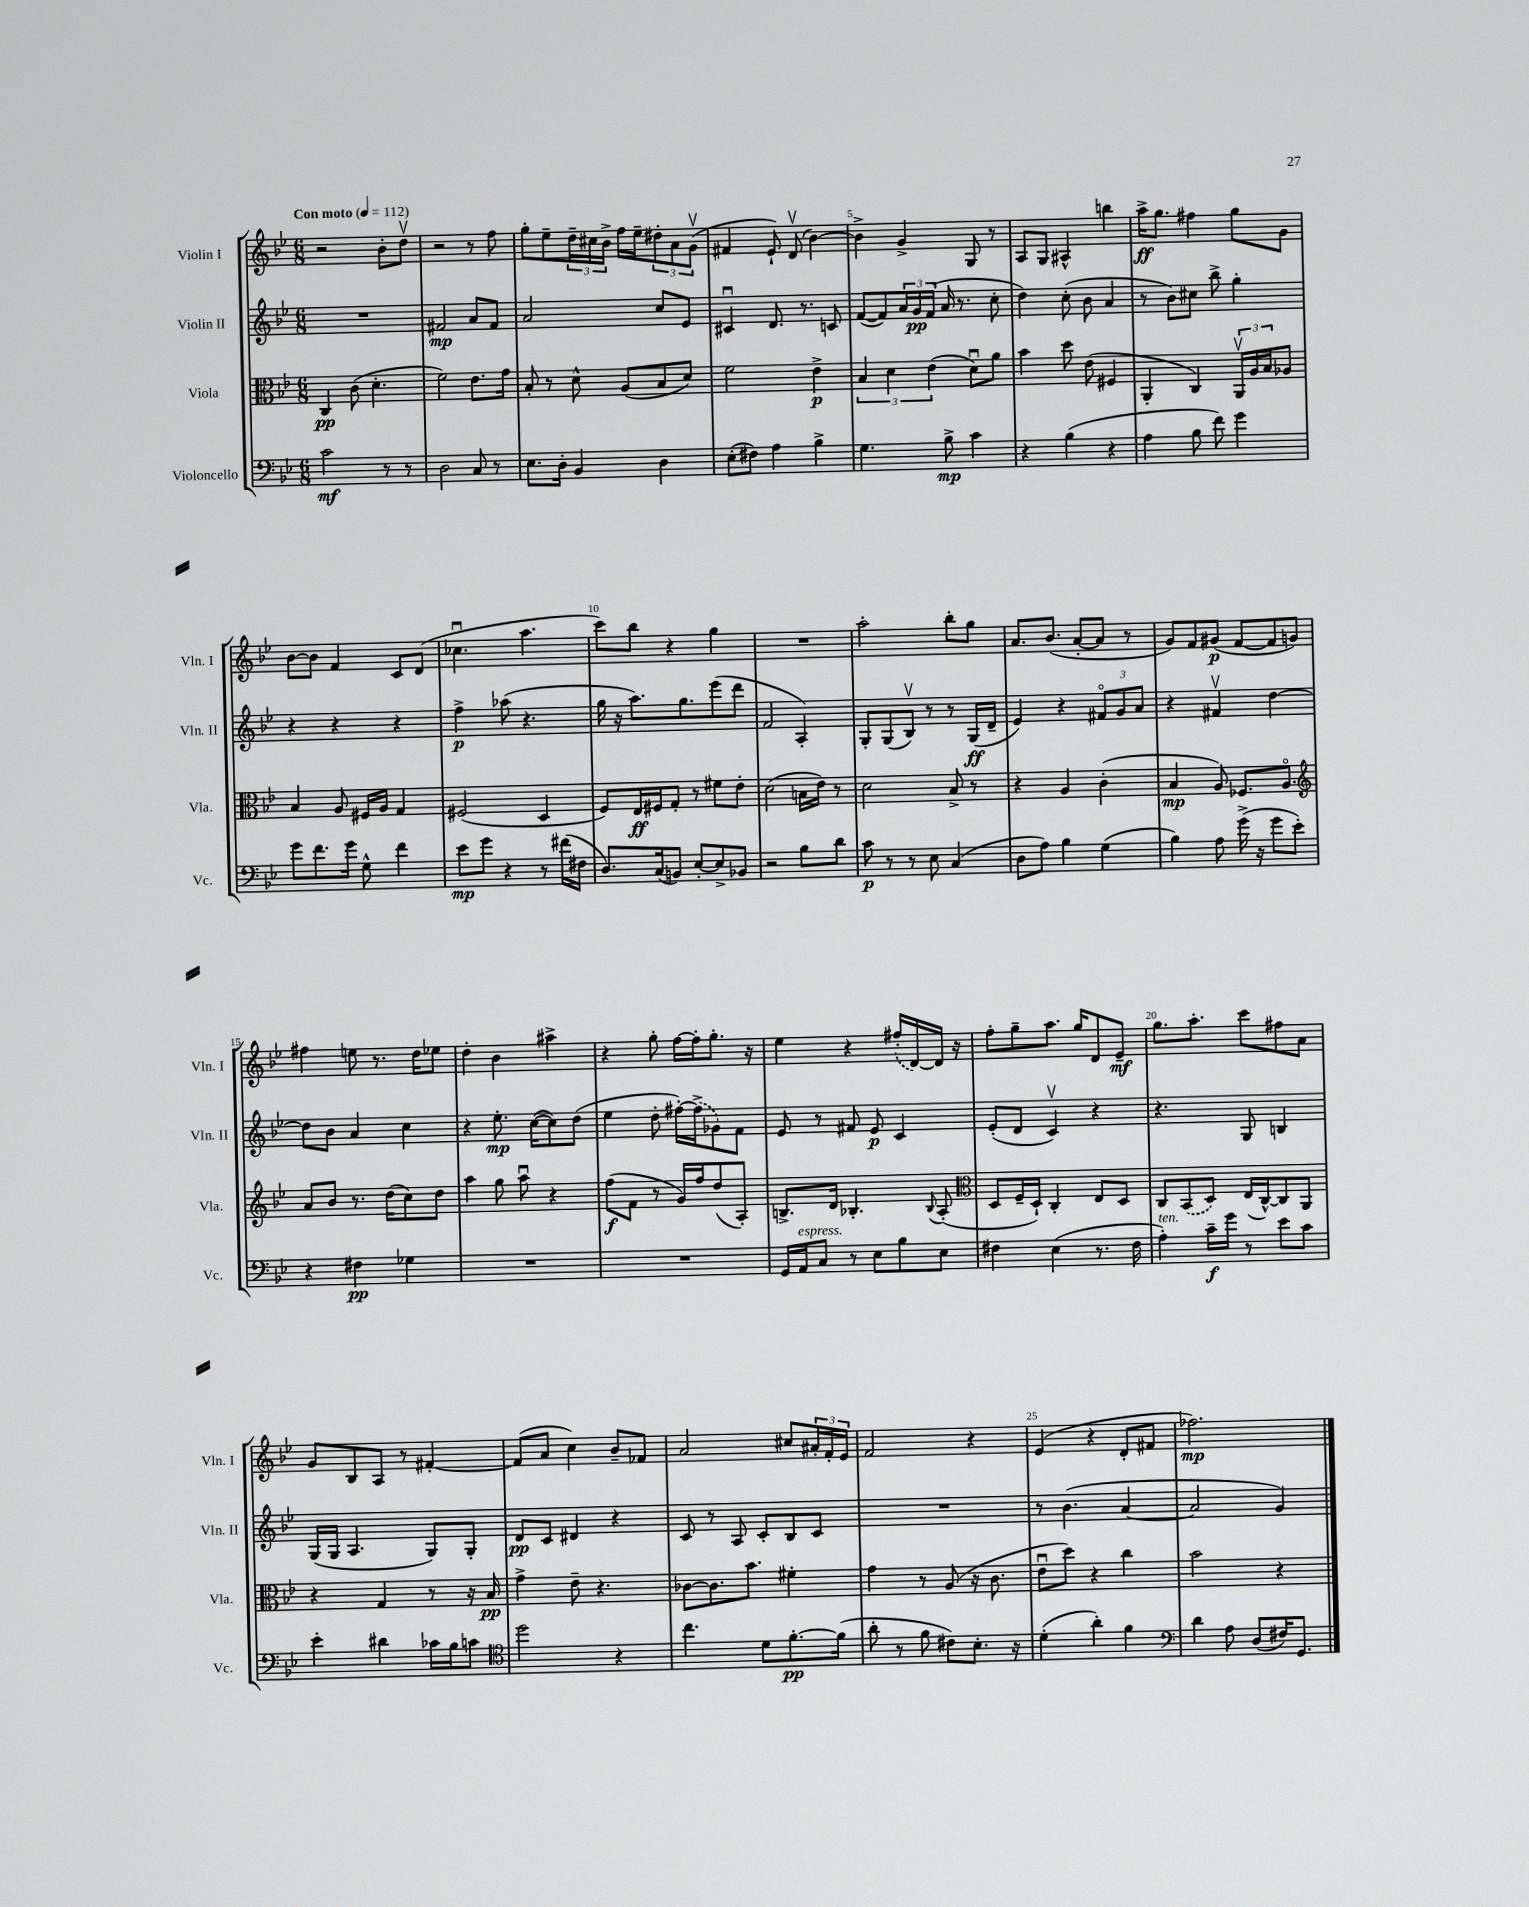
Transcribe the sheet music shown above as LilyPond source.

<<
\new StaffGroup <<
\new Staff = "s0" \with { instrumentName = "Violin I" shortInstrumentName = "Vln. I" } {
    \clef treble \key bes \major \numericTimeSignature \time 6/8 \tempo "Con moto" 4 = 112
    r2 bes'8-. d''8\upbow |
    r2 r8 f''8 |
    g''8-. ees''8-- \tuplet 3/2 { d''16-- cis''16 bes'16-> } f''16 ees''16-- \tuplet 3/2 { dis''8-. a'8 g'8\upbow( } |
    fis'4 ees'8-!) d'8\upbow( bes'4~) |
    bes'4-> g'4-> g8 r8 |
    a8 g8 ais4-^ b''4 |
    a''16->\ff g''8. fis''4 g''8 g'8 |
    bes'8~ bes'8 f'4 c'8 d'8( |
    ces''4.\downbow a''4. |
    c'''8) bes''8 r4 g''4 |
    R2. |
    a''2-. bes''8-. g''8 |
    a'8. bes'8.( a'8~-. a'8 r8 |
    g'8) f'8 gis'8\p( f'8~ f'8 g'8) |
    fis''4 e''8 r8. d''16 ees''8 |
    d''4-. bes'4 ais''4-> |
    r4 g''8-. f''16~ f''16-. g''8.-. r16 |
    ees''4 r4 \once \slurDashed fis''16-.( d'16~) d'16 r16 |
    f''8-. g''8-- a''8. g''16 d'8 ees'8--\mf |
    g''8. a''8.-. c'''8 fis''8 a'8 |
    g'8 bes8 a8 r8 fis'4~-. |
    fis'8( a'8 c''4) bes'8-- fes'8 |
    a'2 cis''8 \tuplet 3/2 { ais'16-. f'16-. ees'16 } |
    f'2 r4 |
    ees'4( r4 d'8-. fis'8 |
    fes''2.\mp) \bar "|." |
}
\new Staff = "s1" \with { instrumentName = "Violin II" shortInstrumentName = "Vln. II" } {
    \clef treble \key bes \major \numericTimeSignature \time 6/8
    R2. |
    fis'2\mp a'8 fis'8 |
    a'2 c''8 ees'8 |
    cis'4\downbow d'8. r8. c'8 |
    f'8~( f'8) \tuplet 3/2 { a'16 g'16\pp f'16( } a'16 r8. c''8-. |
    d''4) c''8-.( bes'8 a'4 |
    r8 bes'8) cis''8 bes''8-> g''4-. |
    r4 r4 r4 |
    f''4->\p aes''8( r4. |
    g''16 r16 a''8.) g''8. ees'''8( d'''8 |
    f'2 a4-.) |
    g8-. g8( bes8\upbow) r8 r8 g16\ff( d'16-- |
    ees'4) r4 \tuplet 3/2 { fis'8\flageolet g'8 a'8 } |
    r4 fis'4\upbow d''4~ |
    d''8 bes'8 a'4 c''4 |
    r4 ees''8.-.\mp c''16~( c''8) d''8( |
    ees''4 d''8-. fis''16~-.) \once \slurDashed fis''16->( ges'8) f'8 |
    ees'8 r8 fis'8 ees'8\p c'4 |
    ees'8-.( d'8 c'4\upbow) r4 |
    r4. g8 b4 |
    g16( g16 a4. g8) g8-. |
    d'8\pp c'8 dis'4 r4 |
    c'8 r8 a8 c'8-. bes8 c'8 |
    R2. |
    r8 bes'4.( a'4~ |
    a'2 g'4) \bar "|." |
}
\new Staff = "s2" \with { instrumentName = "Viola" shortInstrumentName = "Vla." } {
    \clef alto \key bes \major \numericTimeSignature \time 6/8
    c4\pp c'8( d'4.-. |
    f'2) ees'8. g'16 |
    bes8-. r8 d'8-^ a8( bes8 d'8) |
    f'2 ees'4->\p |
    \tuplet 3/2 { bes4 d'4 ees'4( } d'8\downbow) a'8 |
    bes'4 d''8 ees'8( fis4 |
    a,4-. c4) \tuplet 3/2 { a,16\upbow a16 bes16 } aes8 |
    bes4 a8 fis16 a16 g4 |
    fis2( d4 |
    f8) ees16\ff fis16 g8-. r8 fis'8 ees'8-. |
    d'2( b16 ees'16) r8 |
    d'2 bes8-> r8 |
    r4 a4 c'4-.( |
    bes4\mp a8) fes8. a8.\flageolet |
    \clef treble a'8 bes'8 r8. d''16( c''8) d''8 |
    a''4 g''8 a''8\downbow r4 |
    f''8\f( f'8 r8 g'16) f''16 d''8( a8-.) |
    b8.-> d'16 bes4.-. \appoggiatura { bes8 } a8-.( |
    \clef alto d8 f16-- d16-!) c4-. ees8 d8 |
    c8 \once \slurDashed bes,8( d8) ees16( c16~-^) c8 a,8 |
    r4 g4 r8 r16 bes16\pp |
    g'4-> ees'8-- r4. |
    ces'8~ ces'8. bes'8. fis'4-. |
    g'4 r8 a8( r16 c'8. |
    ees'8\downbow d''8) r4 c''4 |
    bes'2 r4 \bar "|." |
}
\new Staff = "s3" \with { instrumentName = "Violoncello" shortInstrumentName = "Vc." } {
    \clef bass \key bes \major \numericTimeSignature \time 6/8
    c'2\mf r8 r8 |
    d2 c8 r8 |
    ees8. d16-. bes,4 d4 |
    ees8-.( fis8) a4 bes4-> |
    g4. bes8->\mp c'4 |
    r4 bes4( r4 |
    a4 bes8 f'8) g'4 |
    g'8 f'8. g'16 g8-^ f'4 |
    ees'8\mp g'8 r4 r8 fis'16( fis16 |
    d8.) c16( b,8) ees8~-. ees8-> bes,8 |
    r2 bes8 d'8 |
    c'8\p r8 r8 ees8 c4( |
    d8 a8) bes4 g4( |
    bes4) a8 g'16->( r16 g'8 ees'8-.) |
    r4 fis4\pp ges4 |
    R2. |
    R2. |
    g,16 a,16^\markup { \italic "espress." } c8 r8 ees8 bes8 ees8 |
    fis4 ees4( r8. fis16 |
    a4-.^\markup { \italic "ten." }) c'16--\f g'16 r8 ees'8 c'8 |
    ees'4-. dis'4 ces'16 bes16 c'8 |
    \clef tenor d''2 r4 |
    c''4. d'8 f'8.~-.\pp f'16( |
    a'8-. r8 f'8 cis'8) bes8.-. r16 |
    d'4-.( a'4-.) f'4 |
    \clef bass d'4 a8 d8( fis16) g,8. \bar "|." |
}
>>
>>
\layout { \context { \Score \override BarNumber.break-visibility = ##(#f #t #t) barNumberVisibility = #(every-nth-bar-number-visible 5) } }
